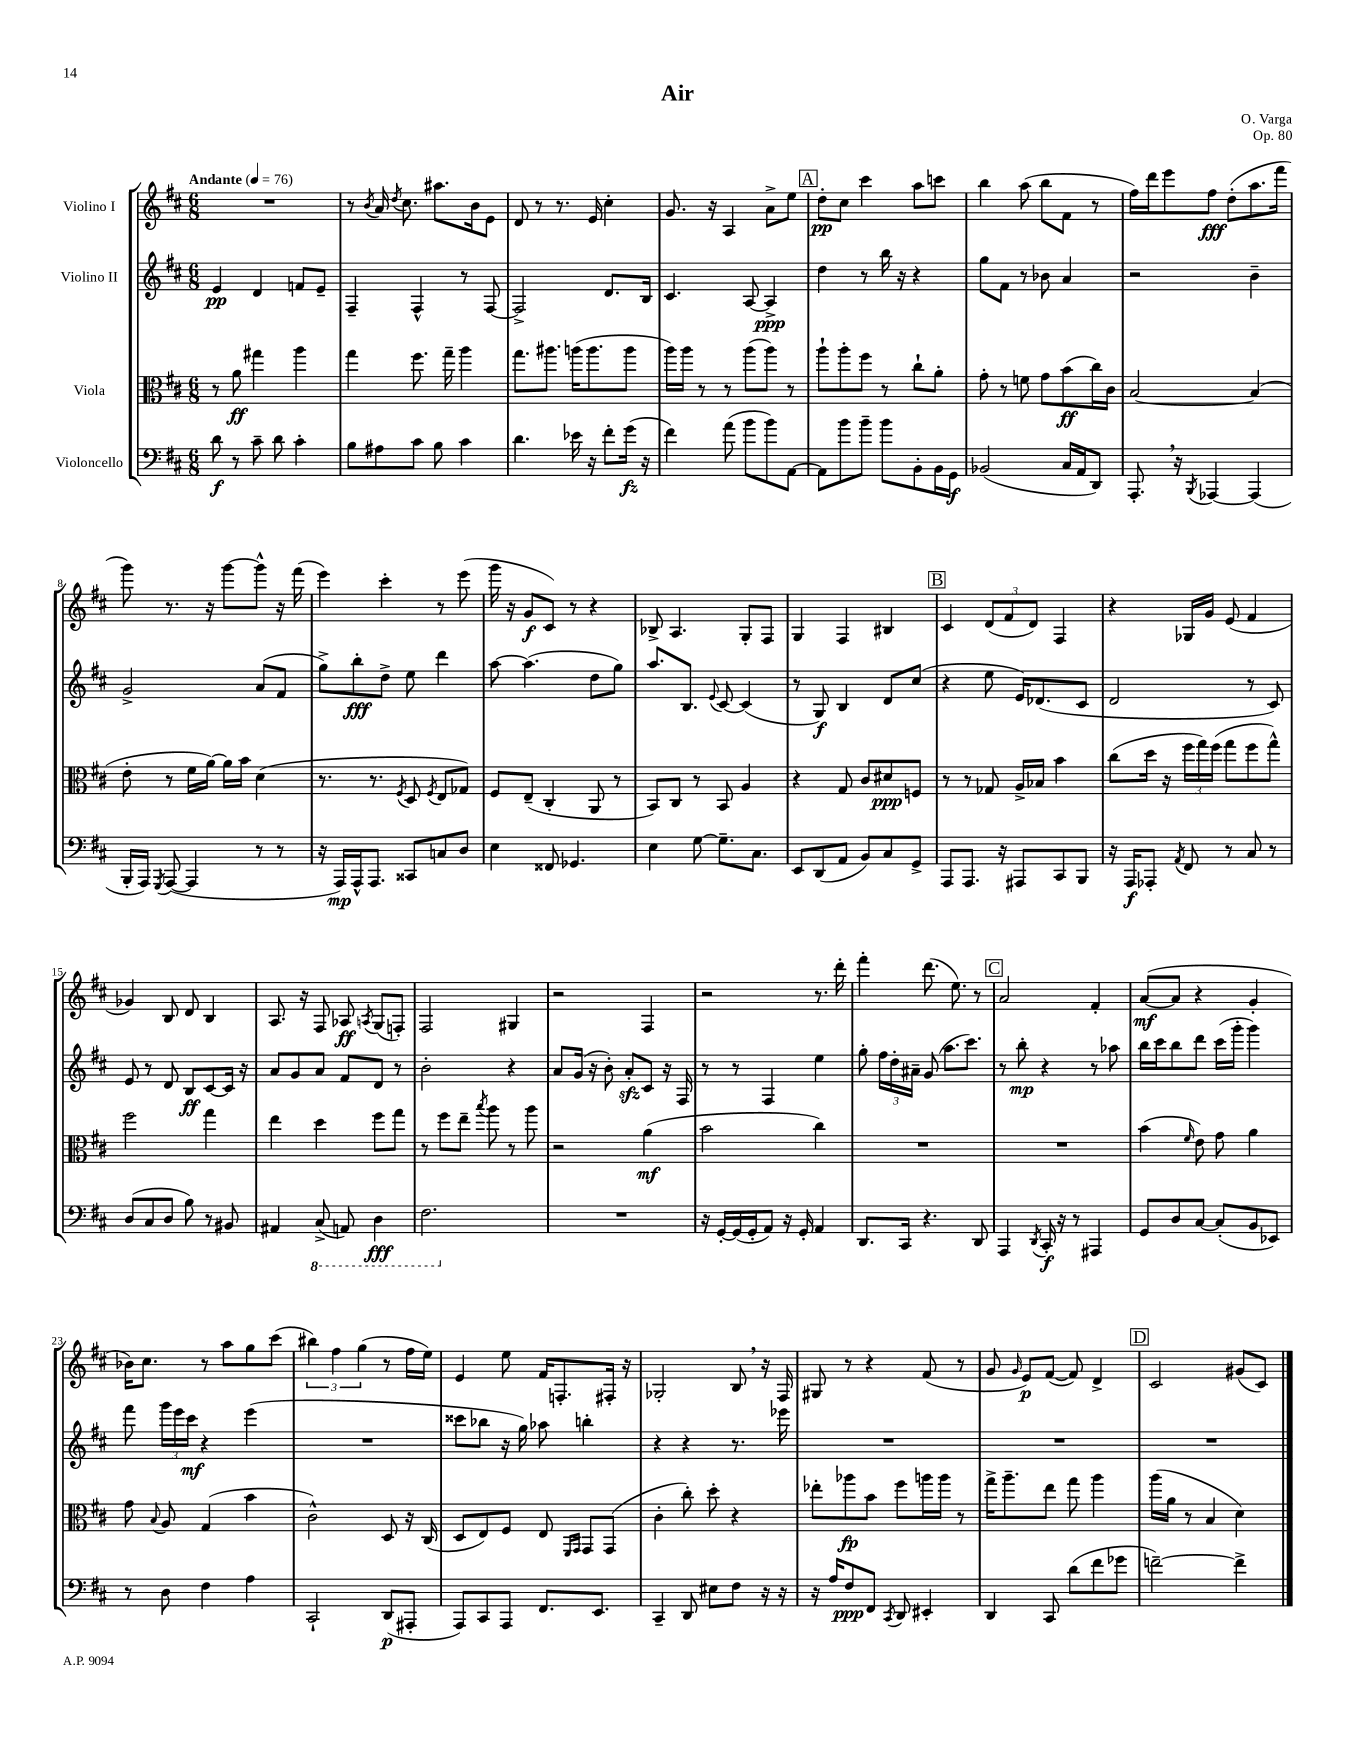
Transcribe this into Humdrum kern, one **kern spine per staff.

**kern	**kern	**kern	**kern
*staff4	*staff3	*staff2	*staff1
*clefF4	*clefC3	*clefG2	*clefG2
*k[f#c#]	*k[f#c#]	*k[f#c#]	*k[f#c#]
*M6/8	*M6/8	*M6/8	*M6/8
*MM76	*MM76	*MM76	*MM76
8d\	8r	4e/	2.r
8r	8a\	.	.
8c#~\	4gg#\	4d/	.
8d\	.	.	.
4c#'\	4aa\	8f/L	.
.	.	8e~/J	.
=	=	=	=
8B\L	4gg\	4F#~/	8r
.	.	.	8qb/
8A#\	.	.	16a/
.	.	.	8qdd/
.	.	.	8.cc#\
8c#\J	8.ff#\	4F#^^/	.
8B\	.	.	8.aa#\L
.	16gg~\	.	.
4c#\	4aa\	8r	.
.	.	.	16b\k
.	.	[8F#/	8e\J
=	=	=	=
4.d\	8.gg\L	2F#^/]	8d/
.	.	.	8r
.	8.aa#\J	.	.
.	.	.	8.r
16e-\	(16aa\LK	.	.
16r	8.aa\	.	16e/
8f#'\L	.	8.d/L	4cc#'\
(16g\Jk	8aa\J	.	.
16r	.	16B/Jk	.
=	=	=	=
4f#\)	16aa\LL)	4.c#/	8.g/
.	16aa\JJ	.	.
.	8r	.	.
.	.	.	16r
(8a\	8r	.	4A/
8b\L	(8aa\L	[8A/	.
8b\)	8aa\J)	4A^/]	8a^\L
[8AA\J	8r	.	8ee\J
=	=	=	=
8AA\]L	8aa`\L	4dd\	8dd'\L
8b\	8aa'\	.	8cc#\J
8b~\J	8ff#\J	8r	4ccc#\
8b\L	8r	16bb\	.
.	.	16r	.
8BB'\	8cc#`\L	4r	8aa\L
16BB\L	8a'\J	.	8ccc\J
16GG\JJ	.	.	.
=	=	=	=
(2BB-/	8g'\	8gg\L	4bb\
.	8r	8f#\J	.
.	8f\	8r	(8aa\
.	8g\L	8b-\	8bb\L
16C#/LL	(8b\	4a/	8f#\J
16AA/J	.	.	.
8DD/J)	16cc#\L)	.	8r
.	16c#\JJ	.	.
=	=	=	=
8.AAA'/	[2B/	2r	16ff#\LL)
.	.	.	16ddd\J
.	.	.	8eee\
16r	.	.	.
8qBBB/	.	.	.
[4AAA-/	.	.	8ff#\J
.	.	.	(8dd'\L
(4AAA-/]	(4B/]	4b~\	8.aa\
.	.	.	16fff#\Jk
=	=	=	=
16BBB'/LL	8e'\	2g^/	8ggg\)
16AAA/JJ)	.	.	.
8qGGG/	.	.	.
([8AAA/	8r	.	8.r
4AAA/]	16f#\LL	.	.
.	[16a\JJ)	.	16r
.	16a\]LL	.	[8ggg\L
.	16b\JJ	.	.
8r	(4d\	(8a/L	8ggg^^\]J
8r	.	8f#/J	16r
.	.	.	(16fff#\
=	=	=	=
16r	8.r	8gg^\L)	4eee\)
16AAA/LL)	.	.	.
16AAA^^/J	.	8bb'\	.
8.AAA/J	8.r	.	.
.	.	8dd^\J	4ccc#'\
.	8qF#/	.	.
8CC##/L	8D/	8ee\	.
.	8qF#/	.	.
8C/	8E/L	4ddd\	8r
8D/J	8G-/J)	.	(8eee\
=	=	=	=
4E\	8F#/L	[8aa\	16ggg\
.	.	.	16r
.	(8E~/J	(4.aa\]	8g/L
8FF##/	4C#'/	.	8c#/J)
4.GG-/	.	.	8r
.	8AA/	8dd\L	4r
.	8r	8gg\J)	.
=	=	=	=
4E\	8BB/L)	8.aa/L	8B-^/
.	8C#/J	.	4.A/
.	.	8.B/J	.
[8G\	8r	.	.
.	.	8qqe/	.
8.G~\]L	8BB/	[8c#/	.
.	4A/	(4c#/]	8G'/L
8.C#\J	.	.	.
.	.	.	8F#/J
=	=	=	=
8EE/L	4r	8r	4G/
(8DD/	.	8G/)	.
8AA/J	8G/	4B/	4F#/
8BB/L)	8c#/L	.	.
8C#/	8d#/	8d/L	4B#/
8GG^/J	8F/J	(8cc#/J	.
=	=	=	=
8AAA/L	8r	4r	4c#/
8.AAA/J	8r	.	.
.	8G-/	8ee\	(12d/L
16r	.	.	.
.	.	.	12f#/
8AAA#/L	16A^/LL	16e/LK)	.
.	.	.	12d/J)
.	16B-/JJ	(8.d-/	.
8CC#/	4b\	.	4F#/
8BBB/J	.	8c#/J	.
=	=	=	=
16r	(8cc#\L	2d/	4r
16AAA/LK	.	.	.
8AAA-'/J	16dd\Jk	.	.
.	16r	.	.
8qAA/	.	.	.
8FF#/	24ff#\LL	.	16G-/LL
.	24gg\)	.	.
.	.	.	16g/JJ
.	(24ff#\JJ	.	.
8r	8gg\L	.	(8e/
8C#/	8ff#\	8r	4f#/
8r	8gg^^\J)	8c#/)	.
=	=	=	=
(8D/L	2ff#\	8e/	4g-/)
8C#/	.	8r	.
8D/J	.	8d/	8B/
8B\)	.	8B/L	8d/
8r	4gg\	[8c#/	4B/
8BB#/	.	16c#/]Jk	.
.	.	16r	.
=	=	=	=
4AA#/	4ee\	8a/L	8.A/
.	.	8g/	.
.	.	.	16r
(8CC#^/	4dd\	8a/J	8F#/
8AAA/)	.	8f#/L	8A-/
.	.	.	8qA/
4DD\	8ff#\L	8d/J	(8G/L
.	8gg\J	8r	8F'/J)
=	=	=	=
2.FF#\	8r	2b'\	2F#/
.	8ff#\L	.	.
.	8ee~\J	.	.
.	8qbb/	.	.
.	8aa\	.	.
.	8r	4r	4G#/
.	8aa\	.	.
=	=	=	=
2.r	2r	8a/L	2r
.	.	(16g/Jk	.
.	.	16r	.
.	.	8b'\)	.
.	.	8a'/L	.
.	(4a\	8c#/J	4F#/
.	.	16r	.
.	.	16F#/	.
=	=	=	=
16r	2b\	8r	2r
[16GG'/LL	.	.	.
(16GG/]	.	8r	.
16GG'/J	.	.	.
8AA/J)	.	4F#/	.
16r	.	.	.
16GG'/	.	.	.
4AA/	4cc#\)	4ee\	8.r
.	.	.	16ddd'\
=	=	=	=
8.DD/L	2.r	8gg'\	4fff#'\
.	.	24ff#\LL	.
.	.	24dd'\	.
16CC#/Jk	.	.	.
.	.	24a#~\JJ	.
4.r	.	(8g/	(8.ddd\
.	.	8.aa\L	.
.	.	.	8.ee\)
.	.	8.ccc#\J)	.
8DD/	.	.	8r
=	=	=	=
4AAA/	2.r	8r	2a/
.	.	8bb'\	.
8qDD/	.	.	.
16CC#'/	.	4r	.
16r	.	.	.
8r	.	.	.
4AAA#/	.	8r	4f#'/
.	.	8aa-\	.
=	=	=	=
8GG/L	(4b\	16bb\LL	([8a/L
.	.	16ccc#\J	.
8D/	.	8bb\	8a/]J
.	16qqf#/	.	.
[8C#/J	8e\)	8ddd\J	4r
(8C#'/]L	8g\	(16ccc#\LL	.
.	.	16ggg'\JJ	.
8BB/	4a\	4ggg\)	4g'/
8EE-/J)	.	.	.
=	=	=	=
8r	8g\	8fff#\	16b-\LK)
.	.	.	8.cc#\J
.	8qqB/	.	.
8D\	8A/	24ggg\LL	.
.	.	24eee\	.
.	.	24ccc#\JJ	.
4F#\	(4G/	4r	8r
.	.	.	8aa\L
4A\	4b\	(4eee\	8gg\
.	.	.	(8ccc#\J
=	=	=	=
2CC#`/	2c#^^\)	2.r	6bb#\)
.	.	.	6ff#\
.	.	.	(6gg\
(8DD/L	8D/	.	8r
8AAA#'/J	16r	.	16ff#\LL
.	(16C#/	.	16ee\JJ)
=	=	=	=
8AAA/L)	8D/L	8ccc##\L	4e/
8CC#/	8E/)	8bb-\J	.
8AAA/J	8F#/J	16r	8ee\
.	.	16gg\)	.
8.FF#/L	8E/	8aa-\	16f#/LK
.	.	.	8.F'/
.	16qqFF#/LL	.	.
.	16qqGG/JJ	.	.
.	8GG/L	4bb'\	.
8.EE/J	.	.	.
.	(8GG/J	.	16F#'/Jk
.	.	.	16r
=	=	=	=
4CC#~/	4c#'\	4r	2G-'/
8DD/	8cc#'\)	4r	.
8E#\L	8dd'\	.	.
8F#\J	4r	8.r	8B/
16r	.	.	16r
16r	.	16eee-\	16F#/
=	=	=	=
16r	8ee-'\L	2.r	8G#/
16A/LK	.	.	.
8F#/	8aa-\	.	8r
8FF#/J	8b\J	.	4r
8qCC#/	.	.	.
8DD/	8ff#\L	.	.
4EE#'/	16aa\L	.	(8f#/
.	16aa\JJ	.	.
.	8r	.	8r
=	=	=	=
4DD/	16gg^\LK	2.r	8g/
.	8.aa~\	.	.
.	.	.	16qqg/
.	.	.	8e/L)
8CC#/	8ee\J	.	([8f#/J
(8d\L	8gg\	.	8f#/])
8f#\	4aa\	.	4d^/
8g-\J	.	.	.
=	=	=	=
[2f~\)	(16aa\LL	2.r	2c#/
.	16a\JJ	.	.
.	8r	.	.
.	4B/	.	.
4f^\]	4d\)	.	(8g#/L
.	.	.	8c#/J)
==	==	==	==
*-	*-	*-	*-
